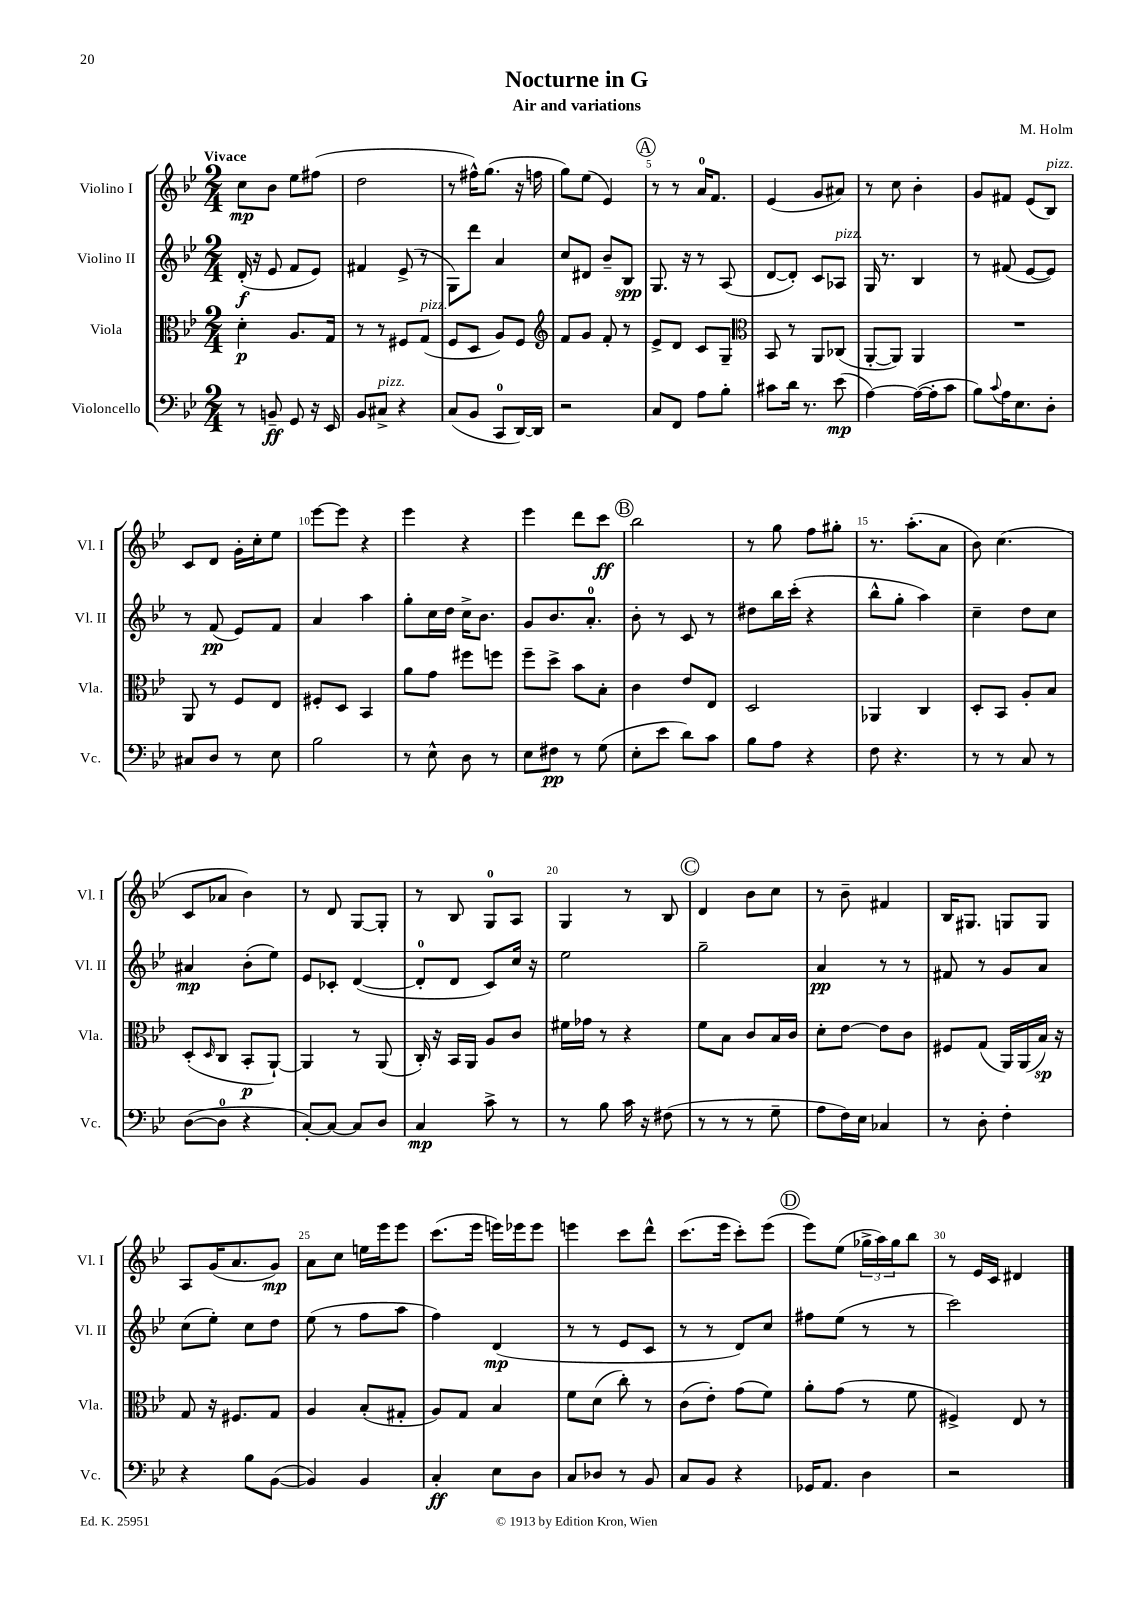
\header { title = "Nocturne in G" composer = "M. Holm" subtitle = "Air and variations" }
<<
\new StaffGroup <<
\new Staff = "s0" \with { instrumentName = "Violino I" shortInstrumentName = "Vl. I" } {
    \clef treble \key bes \major \numericTimeSignature \time 2/4 \tempo "Vivace"
    c''8\mp bes'8 ees''8 fis''8( |
    d''2 |
    r8 fis''16-^) g''8.( r16 f''16 |
    g''8) ees''8( ees'4) |
    \mark \markup { \circle "A" } r8 r8 a'16-0 f'8. |
    ees'4( g'8 ais'8) |
    r8 c''8 bes'4-. |
    g'8 fis'8 ees'8( bes8^\markup { \italic "pizz." }) |
    c'8 d'8 g'16-. c''16-. ees''8 |
    ees'''8~ ees'''8 r4 |
    ees'''4 r4 |
    ees'''4 d'''8 c'''8\ff |
    \mark \markup { \circle "B" } bes''2 |
    r8 g''8 f''8 gis''8-. |
    r8. a''8.-.( a'8 |
    bes'8) c''4.( |
    c'8 aes'8 bes'4) |
    r8 d'8 g8~ g8-. |
    r8 bes8 g8-0 a8 |
    g4 r8 bes8 |
    \mark \markup { \circle "C" } d'4 bes'8 c''8 |
    r8 bes'8-- fis'4 |
    bes16 gis8. g8 g8 |
    a8 g'16( a'8. g'8\mp) |
    a'8 c''8 e''16 ees'''16 ees'''8 |
    c'''8.( ees'''16 e'''16) ees'''16 ees'''8 |
    e'''4 c'''8 d'''8-^ |
    c'''8.( ees'''16 c'''8-.) ees'''8( |
    \mark \markup { \circle "D" } ees'''8) ees''8( \tuplet 3/2 { ges''16-> a''16) ges''16 } bes''8 |
    r8 ees'16 c'16 dis'4 \bar "|." |
}
\new Staff = "s1" \with { instrumentName = "Violino II" shortInstrumentName = "Vl. II" } {
    \clef treble \key bes \major \numericTimeSignature \time 2/4
    d'16-.\f( r16 ees'8 f'8 ees'8) |
    fis'4 ees'8->( r8 |
    g8) d'''8 a'4 |
    c''8 dis'8 bes'8-- bes8\spp |
    \mark \markup { \circle "A" } g8. r16 r8 a8( |
    d'8~ d'8-.) c'8 aes8^\markup { \italic "pizz." } |
    g16 r8. bes4 |
    r8 fis'8( ees'8~ ees'8) |
    r8 f'8\pp( ees'8) f'8 |
    a'4 a''4 |
    g''8-. c''16 d''16 c''16-> bes'8. |
    g'8 bes'8. a'8.-0-. |
    \mark \markup { \circle "B" } bes'8-. r8 c'8 r8 |
    dis''8 bes''16 c'''16-.( r4 |
    bes''8-^ g''8-. a''4) |
    c''4-- d''8 c''8 |
    ais'4\mp bes'8-.( ees''8) |
    ees'8 ces'8-. d'4~( |
    d'8-0-. d'8 c'8) c''16 r16 |
    ees''2 |
    \mark \markup { \circle "C" } g''2-- |
    a'4\pp r8 r8 |
    fis'8 r8 g'8 a'8 |
    c''8( ees''8-.) c''8 d''8 |
    ees''8( r8 f''8 a''8 |
    f''4) d'4\mp( |
    r8 r8 ees'8 c'8 |
    r8 r8 d'8) c''8 |
    \mark \markup { \circle "D" } fis''8 ees''8( r8 r8 |
    c'''2) \bar "|." |
}
\new Staff = "s2" \with { instrumentName = "Viola" shortInstrumentName = "Vla." } {
    \clef alto \key bes \major \numericTimeSignature \time 2/4
    d'4-.\p a8. g16 |
    r8 r8 fis8 g8^\markup { \italic "pizz." }( |
    f8 d8 a8) f8 |
    \clef treble f'8 g'8 f'8-. r8 |
    \mark \markup { \circle "A" } ees'8-> d'8 c'8 g8-- |
    \clef alto bes,8 r8 a,8 ces8( |
    a,8~-. a,8) a,4 |
    R2 |
    a,8 r8 f8 ees8 |
    fis8-. d8 bes,4 |
    a'8 g'8 fis''8 f''8 |
    f''8-- d''8-> bes'8 bes8-. |
    \mark \markup { \circle "B" } c'4 ees'8 ees8 |
    d2 |
    aes,4 c4 |
    d8-. bes,8 a8-. bes8 |
    d8-.( \grace { d16 } c8 bes,8-.\p a,8~-!) |
    a,4 r8 a,8( |
    c16-.) r16 bes,16 a,16 a8 c'8 |
    fis'16 ges'16 r8 r4 |
    \mark \markup { \circle "C" } f'8 bes8 c'8 bes16 c'16 |
    d'8-. ees'8~ ees'8 c'8 |
    fis8 g8( a,16) a,16( bes16\sp) r16 |
    g8 r16 fis8. g8 |
    a4 bes8-.( gis8-. |
    a8) g8 bes4 |
    f'8 d'8( c''8-.) r8 |
    c'8( ees'8-.) g'8( f'8) |
    \mark \markup { \circle "D" } a'8-. g'8( r8 f'8 |
    fis4->) ees8 r8 \bar "|." |
}
\new Staff = "s3" \with { instrumentName = "Violoncello" shortInstrumentName = "Vc." } {
    \clef bass \key bes \major \numericTimeSignature \time 2/4
    r8 b,8--\ff g,8 r16 ees,16 |
    bes,8 cis8->^\markup { \italic "pizz." } r4 |
    c8( bes,8 c,8-0 d,16~) d,16 |
    r2 |
    \mark \markup { \circle "A" } c8 f,8 a8 bes8-. |
    cis'8 d'16 r8. ees'8\mp( |
    a4~) a16~( a16-. c'8 |
    bes8) \appoggiatura { c'8 } a16 ees8. d8-. |
    cis8 d8 r8 ees8 |
    bes2 |
    r8 ees8-^ d8 r8 |
    ees8 fis8\pp r8 g8( |
    \mark \markup { \circle "B" } ees8-. ees'8 d'8) c'8 |
    bes8 a8 r4 |
    f8 r4. |
    r8 r8 c8 r8 |
    d8~( d8-0 r4 |
    c8~-.) c8~ c8 d8 |
    c4\mp c'8-> r8 |
    r8 bes8 c'16 r16 fis8( |
    \mark \markup { \circle "C" } r8 r8 r8 g8-- |
    a8 f16) ees16 ces4 |
    r8 d8-. f4-. |
    r4 bes8 bes,8~( |
    bes,4) bes,4 |
    c4-.\ff ees8 d8 |
    c8 des8 r8 bes,8 |
    c8 bes,8 r4 |
    \mark \markup { \circle "D" } ges,16 a,8. d4 |
    r2 \bar "|." |
}
>>
>>
\layout { \context { \Score \override BarNumber.break-visibility = ##(#f #t #t) barNumberVisibility = #(every-nth-bar-number-visible 5) } }
